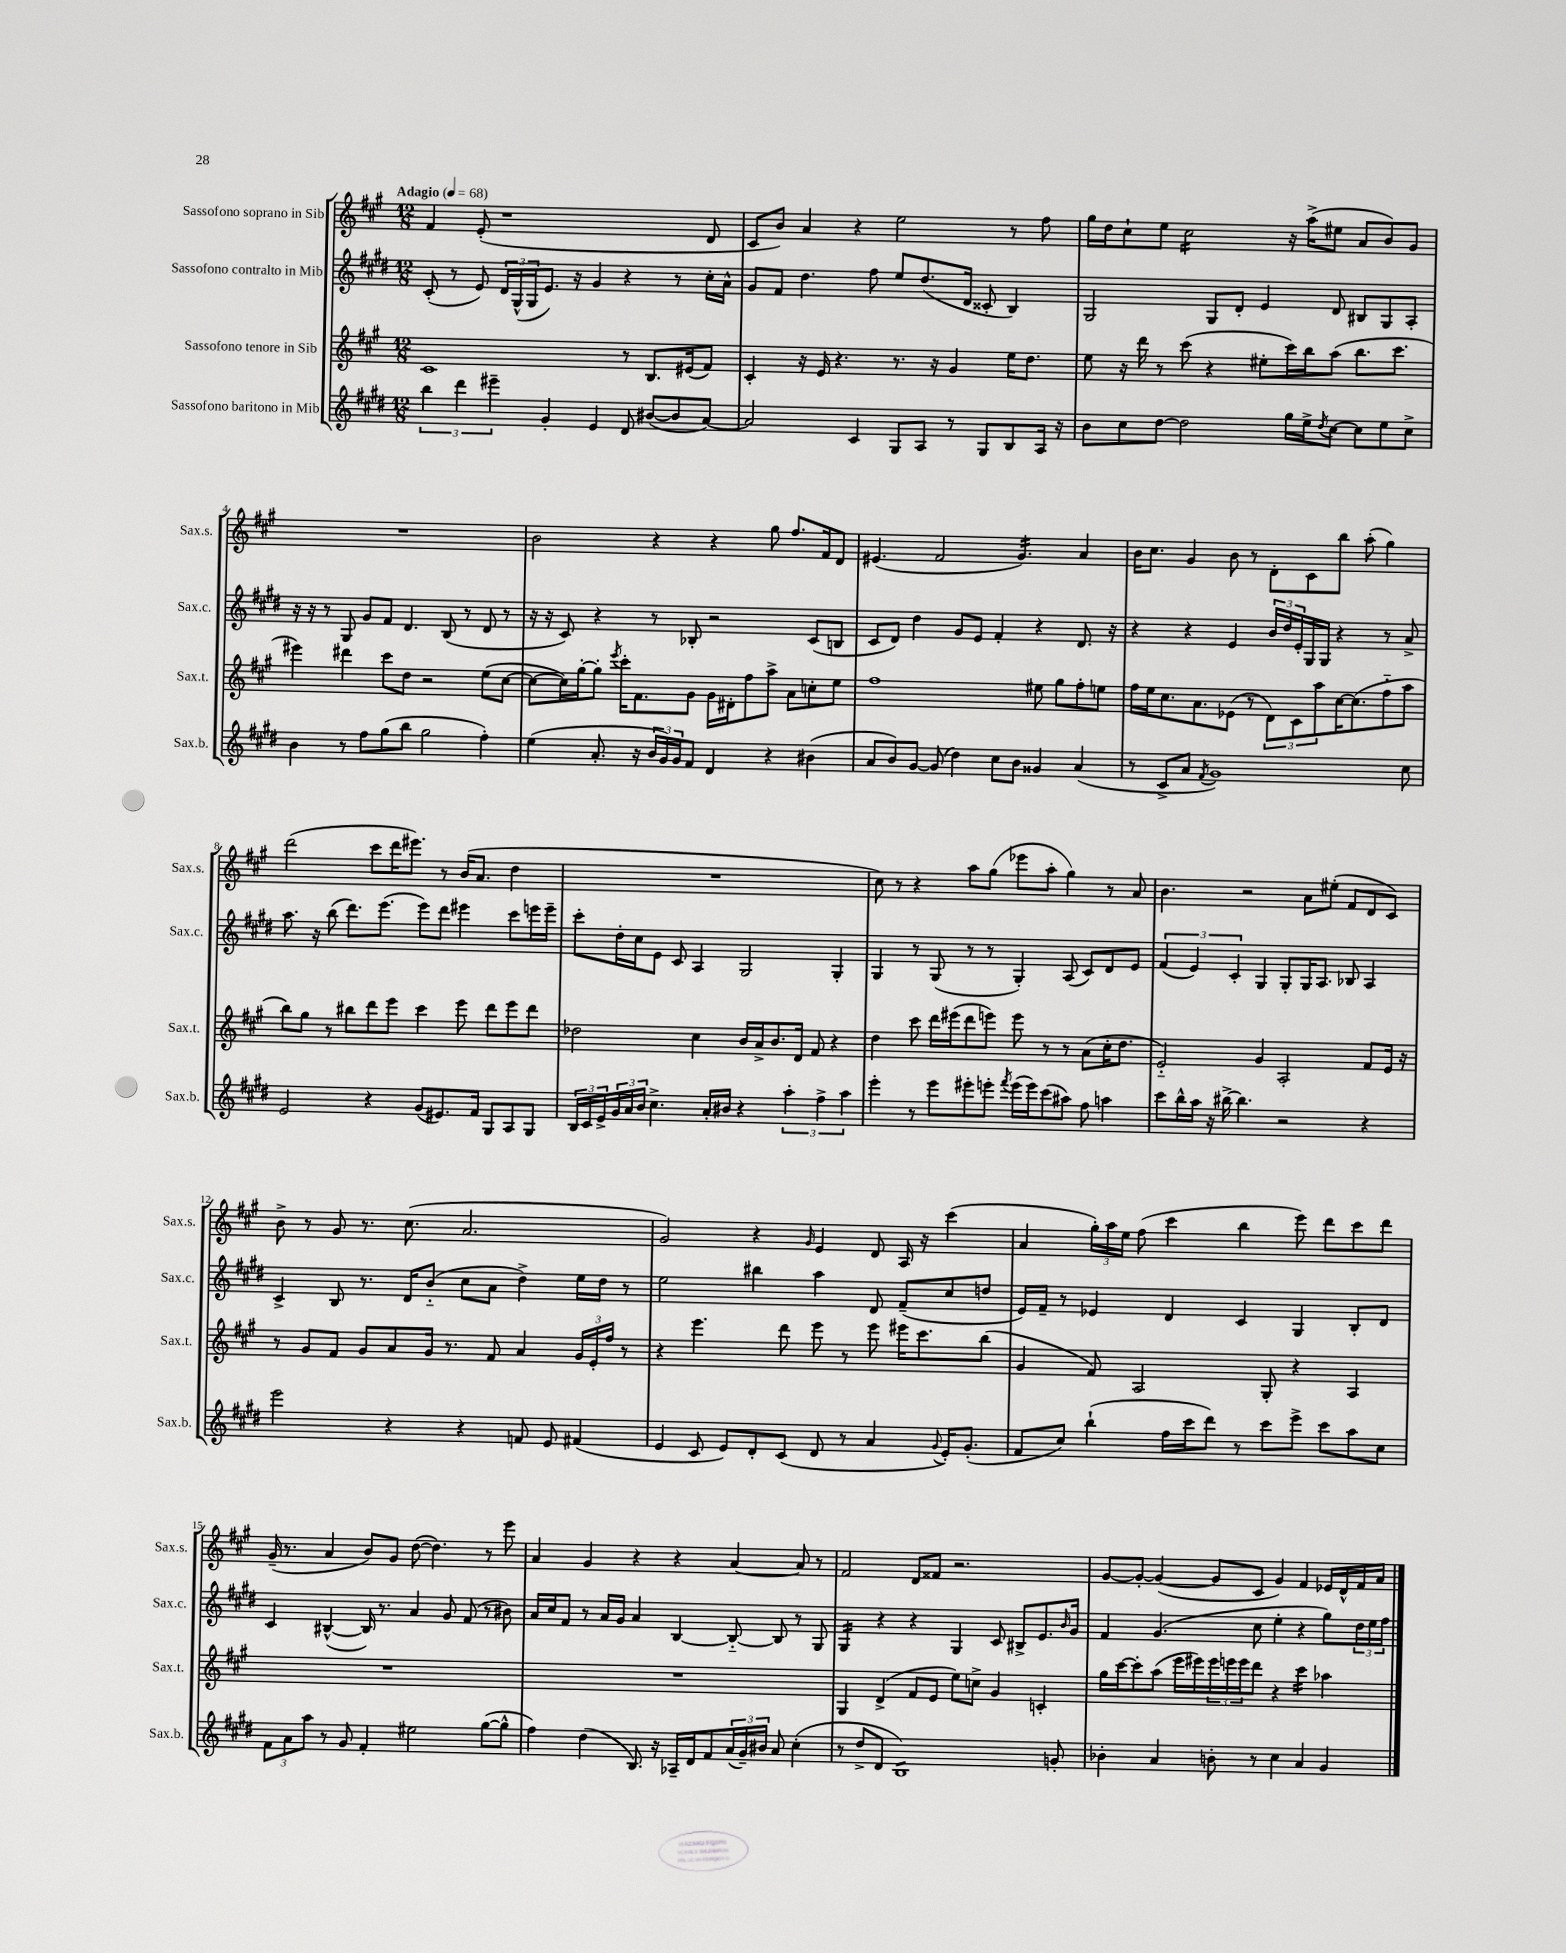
<<
\new StaffGroup <<
\new Staff = "s0" \with { instrumentName = "Sassofono soprano in Sib" shortInstrumentName = "Sax.s." } {
    \clef treble \key a \major \numericTimeSignature \time 12/8 \tempo "Adagio" 4 = 68
    fis'4 e'8-.( r1 d'8 |
    cis'8 b'8) a'4 r4 e''2 r8 fis''8 |
    gis''16 d''16 cis''8-! e''8 cis''2:16 r16 a''16->( eis''8 a'8 b'8) gis'8 |
    R1. |
    b'2 r4 r4 gis''8 fis''8. fis'16 d'8 |
    eis'4.( fis'2 gis'4.:16) a'4 |
    b'16 cis''8. gis'4 b'8 r8 d'8-. cis'8 b''8 a''8-.( gis''4) |
    d'''2( cis'''8 d'''16 eis'''8.) r8 b'16( a'8. d''4 |
    R1. |
    cis''8) r8 r4 a''8 gis''8( ees'''8 a''8-. gis''4) r8 a'8 |
    b'4. r2 a'8 eis''8-.( fis'8 d'8 cis'8) |
    b'8-> r8 gis'8 r8. cis''8.( a'2. |
    gis'2) r4 \grace { gis'16 } e'4 d'8 a16 r16 cis'''4( |
    a'4 \tuplet 3/2 { gis''16-.) a''16 e''16 } fis''8( cis'''4 b''4 e'''8) d'''8 cis'''8 d'''8 |
    gis'16--( r8. a'4 b'8) gis'8 d''8~( d''4.) r8 e'''8 |
    a'4 gis'4 r4 r4 a'4~ a'8 r8 |
    fis'2 d'8 fisis'8 r2. |
    gis'8~ gis'8~-. gis'4~( gis'8 cis'8 gis'4) fis'4 ees'16 d'16-^ fis'16 a'16 \bar "|." |
}
\new Staff = "s1" \with { instrumentName = "Sassofono contralto in Mib" shortInstrumentName = "Sax.c." } {
    \clef treble \key e \major \numericTimeSignature \time 12/8
    cis'8-.( r8 e'8) \tuplet 3/2 { dis'16 gis16-^( gis16 } e'8.) r16 gis'4 r4 r8 cis''16-. a'16-^ |
    gis'8 fis'8 dis''4. fis''8 e''8 dis''8.( dis'16 cisis'8-. b4) |
    gis2 gis8 dis'8-. e'4 dis'8 bis8 gis8 a8-. |
    r16 r16 r8 gis8 gis'8 fis'8 dis'4. b8( r8 dis'8 r8 |
    r16 r16 cis'8) r4 r8 bes8-. r2 cis'8( b8 |
    cis'8 dis'8) dis''4 gis'8 e'8 fis'4-. r4 dis'8. r16 |
    r4 r4 e'4 \tuplet 3/2 { b'16 dis''16 e'16-. } gis16 gis16 r4 r8 a'8-> |
    a''8. r16 b''8( dis'''8.) e'''8.( e'''8) dis'''8 eis'''4 cis'''8 e'''16 e'''16-- |
    cis'''8-. dis''16-. cis''16 e'8 cis'8 a4 gis2 gis4-. |
    gis4 r8 gis8( r8 r8 gis4-.) a8( cis'8) dis'8 e'8 |
    \tuplet 3/2 { fis'4( e'4) cis'4-. } gis4 gis8-. gis16 a8. bes8 a4 |
    cis'4-> b8 r8. dis'16 b'8-_( cis''8 a'8 dis''4->) e''16 dis''16 r8 |
    e''2 bis''4 a''4 dis'8 fis'8--( cis''8 d''8 |
    e'16) fis'16-- r8 ees'4 dis'4 cis'4 gis4 b8-. dis'8 |
    cis'4 bis4~-^( bis16) r8. a'4 gis'8 fis'8( r8 bis'8) |
    a'16 cis''16 fis'8 r8 a'16 gis'16 a'4 b4~ b8~-_ b8 r8 gis8 |
    gis4:16 r4 r4 gis4 cis'8 bis8-> e'8. \grace { b'16 } gis'16 |
    fis'4 gis'4.( cis''8 e''4-. r4 gis''8) \tuplet 3/2 { dis''16 e''16 fis''16 } \bar "|." |
}
\new Staff = "s2" \with { instrumentName = "Sassofono tenore in Sib" shortInstrumentName = "Sax.t." } {
    \clef treble \key a \major \numericTimeSignature \time 12/8
    cis'1 r8 b8. eis'16( fis'8) |
    cis'4-. r16 e'16 r4. r8. r16 gis'4 e''16 d''8. |
    e''8 r16 d'''16 r8 cis'''8( r4 eis''8-. cis'''16) b''16 a''8( b''8. cis'''8. |
    eis'''4) dis'''4 cis'''8 d''8 r2 e''8( cis''8~ |
    cis''8~ cis''16) gis''16~-. gis''8-. \acciaccatura { e'''8 } cis'''16-. fis'8. gis'8 gis'16 dis'16-. fis''8 a''8-> a'8 c''8-. e''8 |
    fis''1 eis''8 gis''8 fis''8-. e''8 |
    fis''16 e''16 cis''8. a'8. ees'8( r8 \tuplet 3/2 { d'8) cis'8 a''8 } cis''16~ cis''8.( fis''8-_ a''8 |
    b''8) gis''8 r8 bis''8 d'''8 e'''8 cis'''4 e'''8 d'''8 e'''8 d'''8 |
    des''2 cis''4 b'16 a'16-> b'8. d'16 fis'8 r4 |
    d''4 cis'''8 d'''16 eis'''16( d'''8 e'''8) e'''8 r8 r8 a'8( cis''16-. d''8. |
    e'2-_) gis'4 a2-. fis'8 e'16 r16 |
    r8 gis'8 fis'8 gis'8 a'8 gis'16 r8. fis'8 a'4 \tuplet 3/2 { gis'16 e'16-. fis''16 } r8 |
    r4 e'''4. d'''8 e'''8 r8 e'''8 eis'''16 cis'''8. b''8( |
    gis'4 fis'8) a2 gis8-. r4 a4 |
    R1. |
    R1. |
    gis4 d'4->( fis'8 e'8 e''8) c''8-> gis'4 c'4-. |
    gis''16 cis'''16~ cis'''8-. a''8( e'''16 eis'''16) \tuplet 3/2 { eis'''16 e'''16 e'''16 } d'''8 r4 cis'''4:16 aes''4 \bar "|." |
}
\new Staff = "s3" \with { instrumentName = "Sassofono baritono in Mib" shortInstrumentName = "Sax.b." } {
    \clef treble \key e \major \numericTimeSignature \time 12/8
    \tuplet 3/2 { b''4 dis'''4 eis'''4-- } gis'4-. e'4 dis'8 bis'8~( bis'8 a'8~) |
    a'2 cis'4 gis8 a8 r8 gis8 b8 a16 r16 |
    b'8 cis''8 dis''8~ dis''2 gis''16 e''16-> \acciaccatura { dis''8 } cis''8~ cis''8 e''8 cis''8-> |
    b'4 r8 fis''8 gis''8( b''8 gis''2 fis''4-.) |
    e''4( a'8.-. r16 \tuplet 3/2 { b'16 gis'16) gis'16 } fis'8 dis'4 r4 bis'4( |
    a'8 b'8) gis'8~ gis'8( dis''4) cis''8 b'8 gisis'4 a'4( |
    r8 cis'8-> a'8 \acciaccatura { fis'8 } gis'1) cis''8 |
    e'2 r4 gis'8( eis'8.) fis'16 gis8 a8 gis8 |
    \tuplet 3/2 { b16 cis'16 e'16-> } \tuplet 3/2 { gis'16 a'16 b'16 } cis''4.-> a'16-. bis'16 r4 \tuplet 3/2 { a''4-. fis''4-> a''4 } |
    e'''4-. r8 e'''8 eis'''8-. e'''8-. \acciaccatura { fis'''8 } e'''16( e'''16) cis'''8( ais''8) fis''8 a''4 |
    cis'''8 b''16-^ a''16 r16 bis''16~-> bis''4. r2 r4 |
    e'''2 r4 r4 f'8 e'8 fis'4( |
    e'4 cis'8 e'8) dis'8-. cis'8( dis'8 r8 a'4 \appoggiatura { gis'8 } e'16-.) gis'8.-.( |
    fis'8 cis''8) b''4-!( fis''16 cis'''16 dis'''8) r8 cis'''8 e'''8-> cis'''8 a''8 cis''8 |
    \tuplet 3/2 { fis'8 a'8 a''8 } r8 gis'8 fis'4-. eis''2 gis''8~( gis''8-^ |
    fis''4) dis''4( b8.) r16 aes16-- dis'16 fis'8 \tuplet 3/2 { a'16( gis'16--) bis'16 } a'8 cis''4-.( |
    r8 dis''8-> dis'8 b1:8) g'8-. |
    bes'4-. a'4 b'8-. r8 cis''4 a'4 gis'4 \bar "|." |
}
>>
>>
